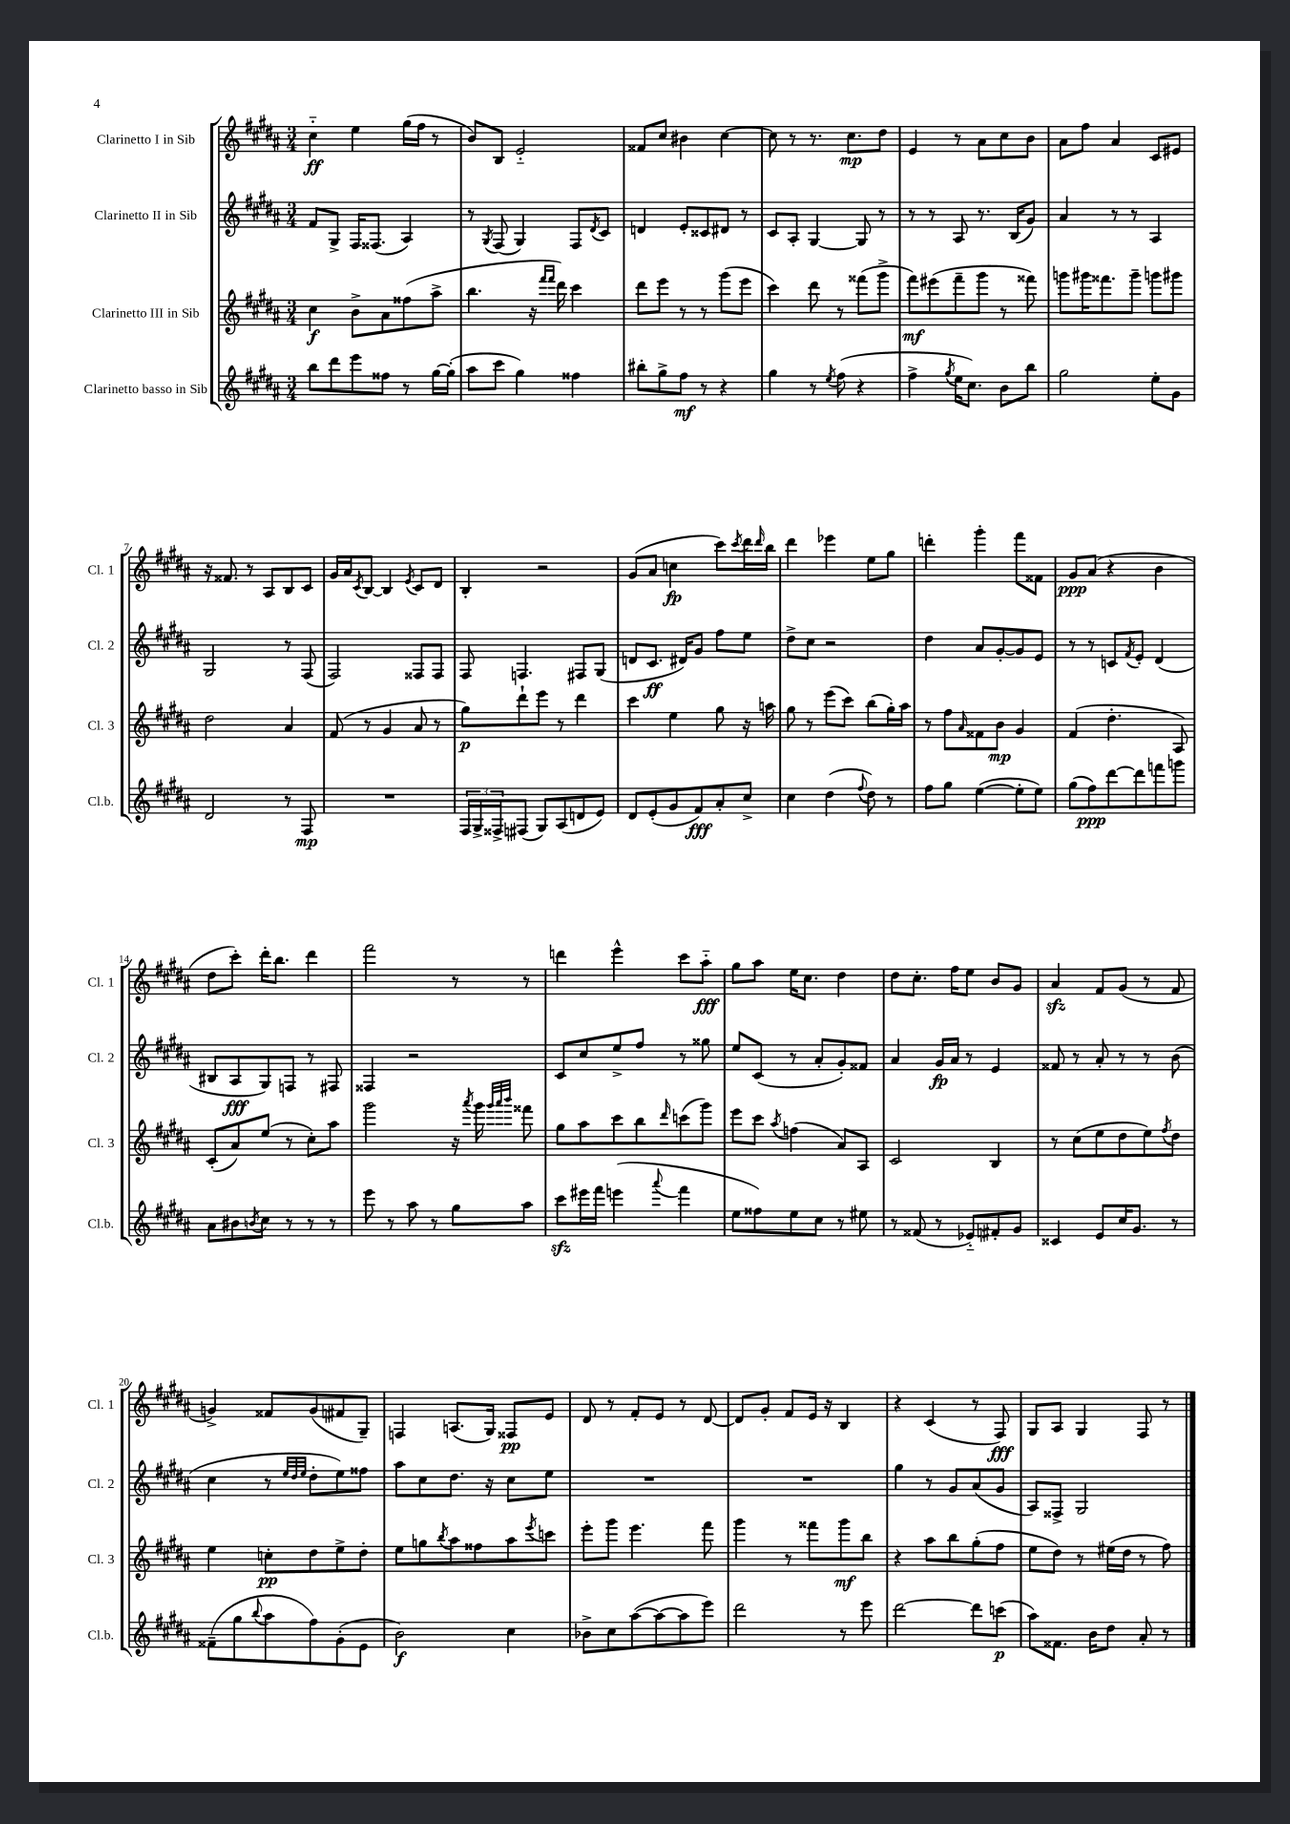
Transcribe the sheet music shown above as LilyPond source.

<<
\new StaffGroup <<
\new Staff = "s0" \with { instrumentName = "Clarinetto I in Sib" shortInstrumentName = "Cl. 1" } {
    \clef treble \key b \major \numericTimeSignature \time 3/4
    cis''4-_\ff e''4 gis''16( fis''16 r8 |
    b'8) b8 e'2-_ |
    fisis'8 cis''8 bis'4 cis''4~ |
    cis''8 r8 r8. cis''8.\mp dis''8 |
    e'4 r8 ais'8 cis''8 b'8 |
    ais'8 fis''8 ais'4 cis'8 eis'8 |
    r16 fisis'8. r8 ais8 b8 cis'8 |
    gis'16 ais'16 \acciaccatura { cis'8 } b8~ b4 \acciaccatura { e'8 } cis'8 dis'8 |
    b4-. r2 |
    gis'8( ais'8 c''4\fp cis'''8) \acciaccatura { cis'''8 } dis'''16 \grace { dis'''16 } b''16 |
    dis'''4 ees'''4 e''8 gis''8 |
    d'''4-. gis'''4-. fis'''8 fisis'8 |
    gis'8\ppp ais'8( r4 b'4 |
    dis''8 cis'''8-.) dis'''16-. b''8. dis'''4 |
    fis'''2 r8 r8 |
    d'''4 e'''4-^ cis'''8 ais''8-_\fff |
    gis''8 ais''8 e''16 cis''8. dis''4 |
    dis''8 cis''8.-. fis''16 e''8 b'8 gis'8 |
    ais'4\sfz fis'8 gis'8( r8 fis'8 |
    g'4->) fisis'8 g'8( fis'8 gis8--) |
    f4 a8.( gis16) fisis8\pp e'8 |
    dis'8 r8 fis'8-. e'8 r8 dis'8~ |
    dis'8 gis'8-. fis'8 e'16 r16 b4 |
    r4 cis'4( r8 fis8\fff) |
    gis8 ais8 gis4 fis8 r8 \bar "|." |
}
\new Staff = "s1" \with { instrumentName = "Clarinetto II in Sib" shortInstrumentName = "Cl. 2" } {
    \clef treble \key b \major \numericTimeSignature \time 3/4
    fis'8 gis8-> fis16 fisis8.( ais4) |
    r8 \acciaccatura { gis8 } fis8( gis4) fis8 \acciaccatura { dis'8 } cis'8 |
    d'4 e'8-. cisis'8 dis'8 r8 |
    cis'8 ais8-. gis4~ gis8 r8 |
    r8 r8 ais8 r8. b16( gis'8) |
    ais'4 r8 r8 ais4 |
    gis2 r8 fis8( |
    fis2) fisis8 fisis8 |
    fis8 f4. fis8 gis8( |
    d'8 cis'8.\ff dis'16) gis'8 fis''8 e''8 |
    dis''8-> cis''8 r2 |
    dis''4 ais'8 gis'8~-. gis'8 e'8 |
    r8 r8 c'8 \acciaccatura { fis'8 } e'8-. dis'4( |
    bis8 ais8\fff gis8) f8 r8 fis8 |
    fisis4 r2 |
    cis'8 cis''8 e''8-> fis''8 r8 gisis''8 |
    e''8 cis'8( r8 ais'8-. gis'8-.) fisis'8 |
    ais'4 gis'16\fp ais'16 r8 e'4 |
    fisis'8 r8 ais'8-. r8 r8 b'8( |
    cis''4 r8 \grace { e''32 dis''32 e''32 } dis''8-. e''8) fisis''8 |
    ais''8 cis''8 dis''8. r16 cis''8 e''8 |
    R2. |
    R2. |
    gis''4 r8 gis'8 ais'8( gis'8 |
    ais8) fisis8-> gis2 \bar "|." |
}
\new Staff = "s2" \with { instrumentName = "Clarinetto III in Sib" shortInstrumentName = "Cl. 3" } {
    \clef treble \key b \major \numericTimeSignature \time 3/4
    cis''4\f b'8-> ais'8 fisis''8( ais''8-> |
    b''4. r16 \grace { fis'''16 fis'''16 } dis'''16) cis'''4 |
    dis'''8 e'''8 r8 r8 gis'''8( e'''8 |
    cis'''4) dis'''8 r8 fisis'''8( gis'''8-> |
    fis'''8\mf) eis'''8( fis'''8-- gis'''8 r8 fisis'''8) |
    g'''8 gis'''16 fisis'''8. gis'''8-- g'''8 gis'''8 |
    dis''2 ais'4 |
    fis'8( r8 gis'4 ais'8 r8 |
    gis''8\p) dis'''8-! e'''8 r8 dis'''4 |
    cis'''4 e''4 gis''8 r16 a''16 |
    gis''8 r8 e'''8( cis'''8) b''8( gis''16-.) ais''16 |
    r8 fis''8 \grace { ais'16 } fisis'8 b'8\mp gis'4 |
    fis'4( dis''4.-. ais8) |
    cis'8-.( ais'8) e''8( r8 cis''8-.) ais''8 |
    gis'''2 r16 \acciaccatura { ais'''8 } gis'''16 \grace { gis'''32 ais'''32 b'''32 } fisis'''8 |
    gis''8 ais''8 cis'''8 b''8 \grace { dis'''16 } c'''8( gis'''8) |
    e'''8 cis'''8 \acciaccatura { ais''8 } f''4( ais'8) ais8 |
    cis'2 b4 |
    r8 cis''8( e''8 dis''8 e''8) \acciaccatura { fis''8 } dis''8 |
    e''4 c''8-.\pp dis''8 e''8-> dis''8-. |
    e''8 g''8 \acciaccatura { b''8 } ais''8 fisis''8 ais''8 \acciaccatura { e'''8 } c'''8 |
    e'''8-. gis'''8 e'''4. fis'''8 |
    gis'''4 r8 fisis'''8 gis'''8\mf b''8 |
    r4 ais''8 b''8 gis''8-.( fis''8 |
    e''8 dis''8) r8 eis''16( dis''16 r8 fis''8) \bar "|." |
}
\new Staff = "s3" \with { instrumentName = "Clarinetto basso in Sib" shortInstrumentName = "Cl.b." } {
    \clef treble \key b \major \numericTimeSignature \time 3/4
    b''8 dis'''8 e'''8 fisis''8 r8 gis''16~ gis''16-.( |
    ais''8 cis'''8 gis''4) fisis''4 |
    bis''8-. gis''8-> fis''8\mf r8 r4 |
    gis''4 r8 \acciaccatura { e''8 } fis''8( r4 |
    fis''4-> \acciaccatura { gis''8 } e''16 cis''8.) b'8 b''8 |
    gis''2 e''8-. gis'8 |
    dis'2 r8 fis8\mp |
    R2. |
    \tuplet 3/2 { fis16 gis16-> fisis16-> } fis8( gis8) ais8( d'8 e'8) |
    dis'8 e'8-.( gis'8 fis'8\fff) ais'8-. cis''8-> |
    cis''4 dis''4( \appoggiatura { fis''8 } dis''8) r8 |
    fis''8 gis''8 e''4~( e''8-. e''8) |
    gis''8( fis''8\ppp) dis'''8~ dis'''8 f'''8 g'''8 |
    ais'8 bis'8 \acciaccatura { b'8 } cis''8 r8 r8 r8 |
    e'''8 r8 ais''8 r8 gis''8 ais''8 |
    cis'''8\sfz eis'''16 fis'''16 e'''4( \appoggiatura { ais'''8 } fis'''4 |
    e''8 fisis''8) e''8 cis''8 r8 eis''8 |
    r8 fisis'8( r8 ees'8-_) fis'8-. gis'8 |
    cisis'4 e'8 cis''16 gis'8. r8 |
    fisis'8--( gis''8 \appoggiatura { b''8 } ais''8 fis''8) gis'8-.( e'8 |
    b'2\f) cis''4 |
    bes'8-> cis''8 ais''8~( ais''8~ ais''8 e'''8) |
    dis'''2 r8 e'''8 |
    dis'''2~ dis'''8 c'''8\p( |
    ais''8) fisis'8. b'16 dis''8 ais'8-. r8 \bar "|." |
}
>>
>>
